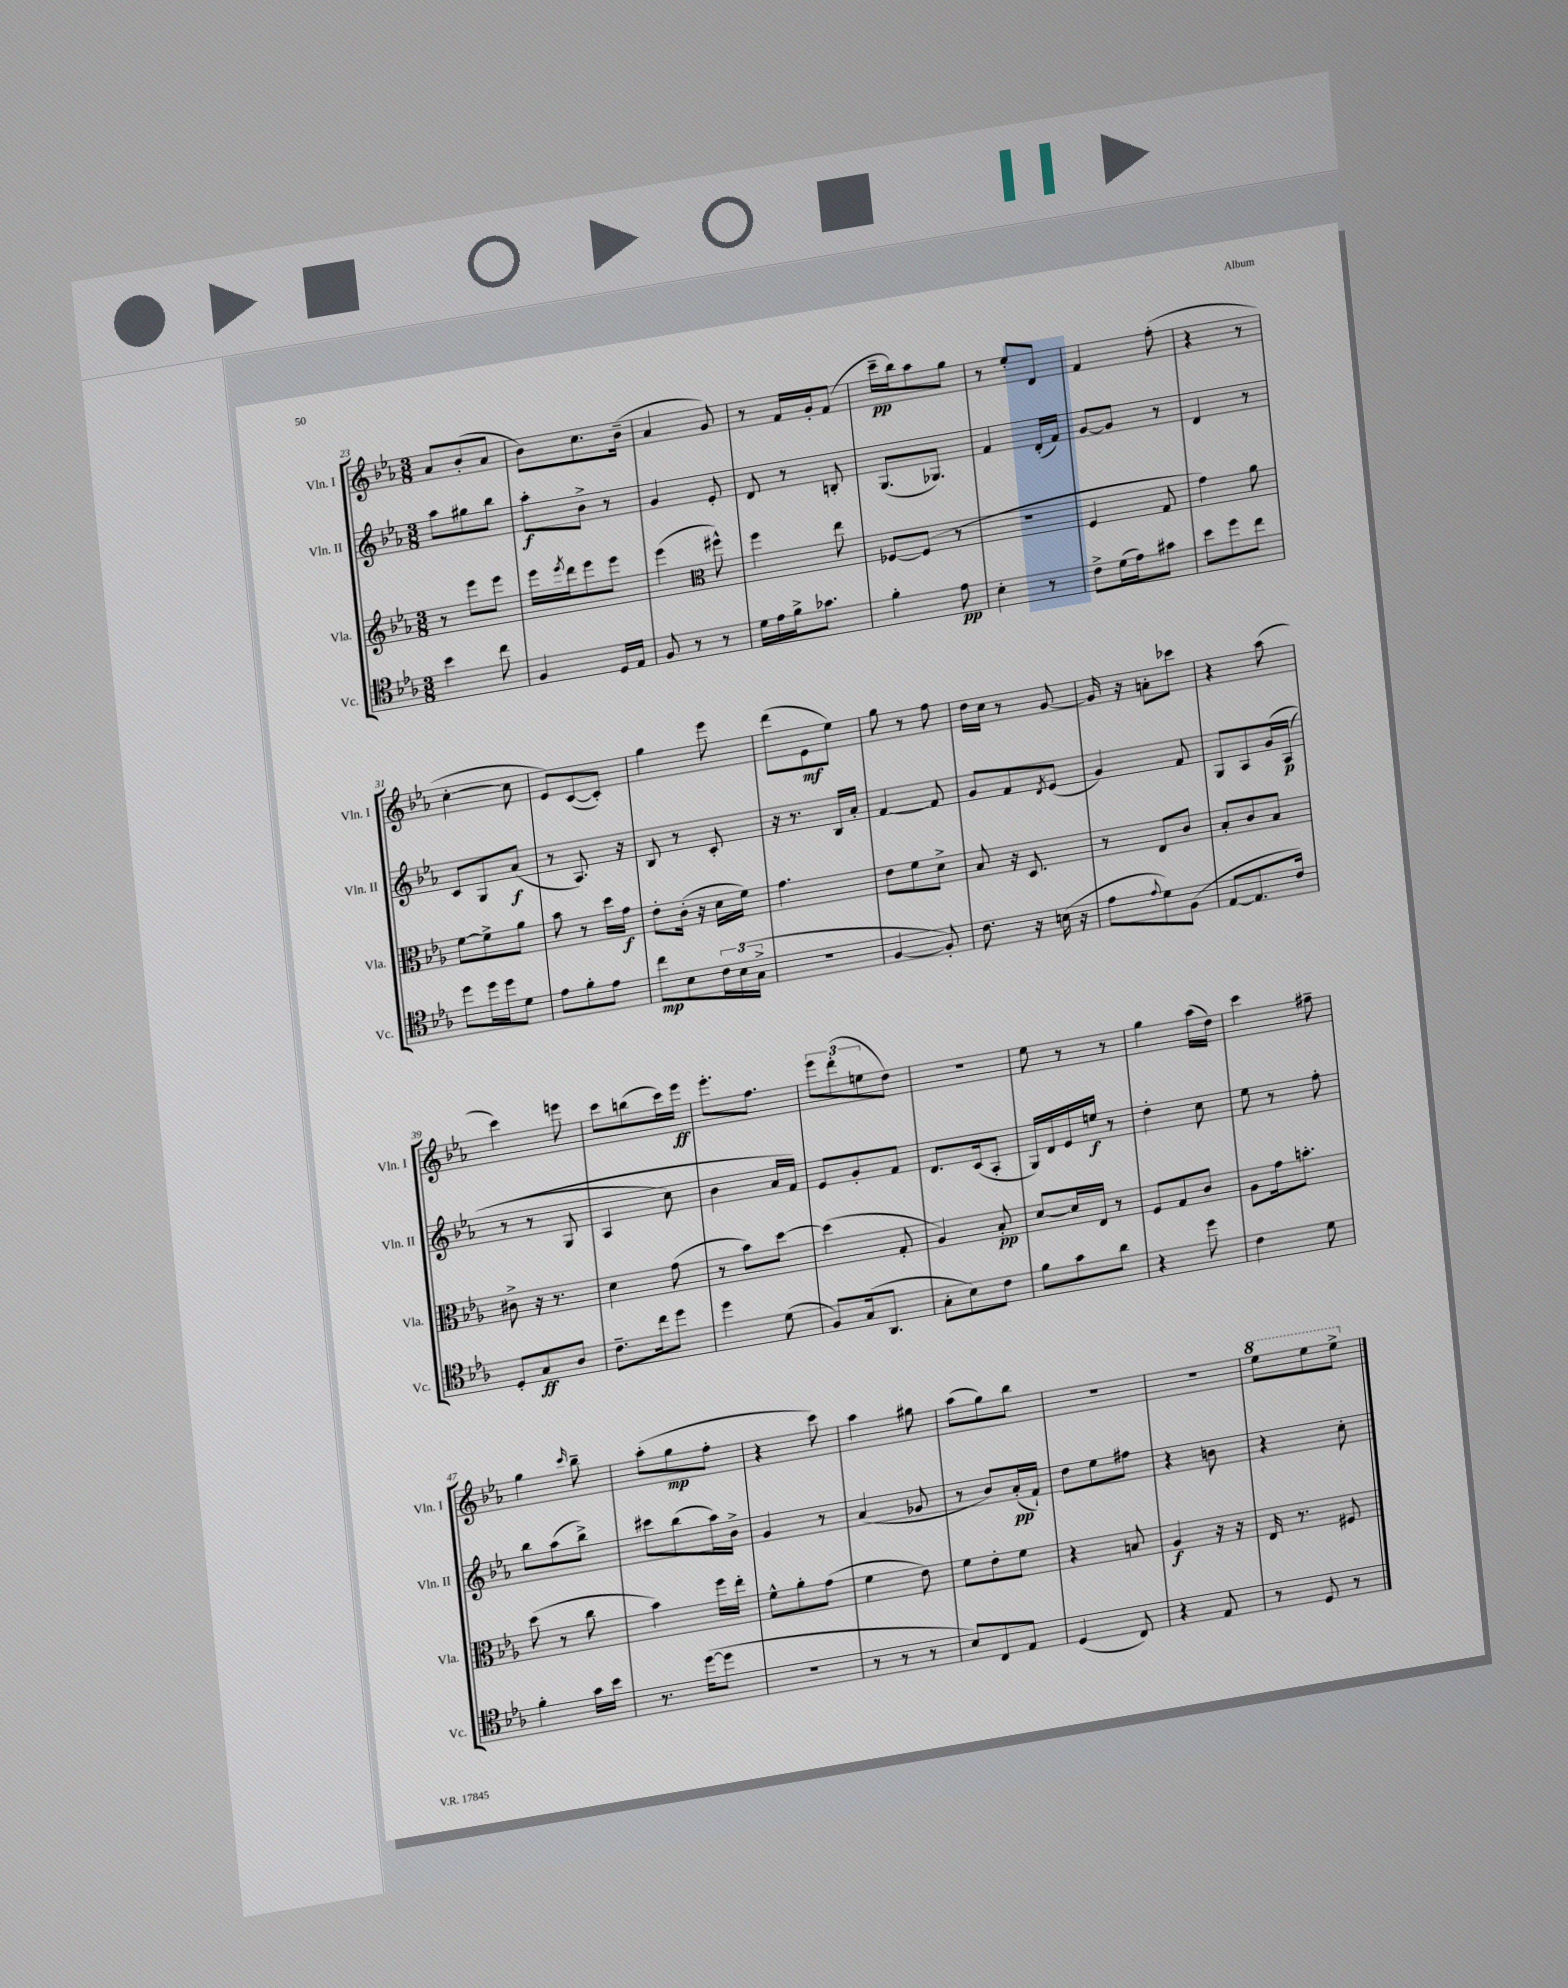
<<
\new StaffGroup <<
\new Staff = "s0" \with { instrumentName = "Vln. I" shortInstrumentName = "Vln. I" } {
    \clef treble \key ees \major \numericTimeSignature \time 3/8
    aes'8 bes'8-.( aes'8 |
    bes'8) c''8. bes'16--( |
    aes'4 g'8) |
    r8 f'16 g'16-. f'8( |
    c'''16--\pp bes''16) aes''8 g''8 |
    r8 ees''8-. d'8 |
    f'4 f''8-.( |
    r4 r8 |
    c''4~-. c''8 |
    ees'8) c'8~( c'8-.) |
    g''4 ees'''8 |
    d'''8( ees'8\mf ees''8) |
    g''8 r8 f''8 |
    d''16 c''16 r8 g'8~ |
    g'16 r16 a'8-. ces'''8 |
    r4 aes''8( |
    c'''4) e'''8 |
    c'''8 b''8( c'''16) ees'''16\ff |
    ees'''8.-. f''8. |
    \tuplet 3/2 { ees'''8 d'''8-.( e''8 } d''8) |
    R4. |
    ees''8 r8 r8 |
    g''4 aes''16( d''16) |
    c'''4 fis''8-- |
    g''4 \grace { c'''16 } bes''8-- |
    aes''8-.( g''8\mp f''8-. |
    r4 c'''8) |
    aes''4 gis''8 |
    aes''8( g''8) bes''8 |
    R4. |
    R4. |
    \ottava #1 ees'''8 ees'''8 ees'''8-> \ottava #0 \bar "|." |
}
\new Staff = "s1" \with { instrumentName = "Vln. II" shortInstrumentName = "Vln. II" } {
    \clef treble \key ees \major \numericTimeSignature \time 3/8
    aes''8 gis''8 bes''8 |
    aes''8-.\f bes'8-> r8 |
    g'4 ees'8-. |
    d'8 r8 b8-. |
    g8.( ges8.) |
    f'4 d'16-.( f'16) |
    g'8~ g'8 r8 |
    d'4 r8 |
    c'8 g8 aes'8\f( |
    r8 aes8.) r16 |
    bes8 r8 c'8-. |
    r16 r8. bes16 aes'16-. |
    f'4~ f'8 |
    g'8 f'8 \acciaccatura { d'8 } ees'8( |
    g'4) f'8 |
    g8 aes8 g'16\( aes16\p( |
    r8 r8 g8 |
    aes4 c''8) |
    bes'4 aes'16 f'16\) |
    ees'8 g'8-. f'8 |
    d'8. c'16( aes8-. |
    g16) d'16 ees'16 e''16\f r8 |
    d''4-. c''8 |
    ees''8 r8 f''8-. |
    bes''8 aes''8( bes''8->) |
    cis'''8 bes''8( aes''16) bes'16-> |
    g'4 r8 |
    aes'4( ges'8 |
    r8 bes'8) aes'16-.\pp( f'16-!) |
    d''8 ees''8 fis''8 |
    r4 b'8 |
    r4 c''8-. \bar "|." |
}
\new Staff = "s2" \with { instrumentName = "Vla." shortInstrumentName = "Vla." } {
    \clef treble \key ees \major \numericTimeSignature \time 3/8
    r8 ees'''8 ees'''8 |
    ees'''16 \acciaccatura { ees'''8 } d'''16 ees'''8 ees'''8 |
    ees'''4( \clef alto fis''8-^) |
    f''4 ees''8 |
    fes8~ fes8( r8 |
    R4. |
    f4 g8 |
    g'4) aes'8 |
    f'8~ f'8-> aes'8 |
    bes'8 r8 d''16 g'16\f |
    ees'8-. c'16-.( r16 d'16 f'16) |
    g'4. |
    ees'8 f'8 d'8-> |
    bes8 r16 d8. |
    r8 ees8 c'8 |
    bes8-. c'8 bes8 |
    cis'8-> r16 r8. |
    d'4 g'8( |
    r8 bes'8) d''8~ |
    d''4( g8-. |
    aes4) bes8-.\pp |
    d'8~ d'16 ees16 r8 |
    f8 g8 c'8 |
    aes8 g'16 b'8.-. |
    d''8( r8 c''8 |
    bes'4) f''16 ees''16-. |
    f'8-^ aes'8-. g'8( |
    f'4 ees'8) |
    f'8 ees'8-. f'8 |
    r4 b8 |
    aes4\f r16 r16 |
    ees16 r8. fis8 \bar "|." |
}
\new Staff = "s3" \with { instrumentName = "Vc." shortInstrumentName = "Vc." } {
    \clef tenor \key ees \major \numericTimeSignature \time 3/8
    bes'4 c''8 |
    f4 d16 ees16 |
    f8 r8 r8 |
    d'16 ees'16 f'16-> ges'8. |
    f'4-. ees'8\pp |
    bes4-. r8 |
    c'8-> d'16( ees'16) gis'8 |
    bes'8 d''8 c''8 |
    d''8 d''16 d''16 d'8 |
    ees'8 f'8-. ees'8 |
    c''8\mp bes8 \tuplet 3/2 { c'16 bes16( g16-> } |
    R4. |
    f4~ f8-.) |
    c'8. r16 b16( r16 |
    ees'8 \appoggiatura { ees'8 } d'8) f8( |
    ees8~ ees8. c'16) |
    d8-. g8\ff aes8 |
    c'8.-- c''16 d''8 |
    d''4 d'8( |
    f8) g16( aes,8. |
    g8-. bes8) c'8 |
    f'8 g'8 aes'8 |
    r4 d''8 |
    c'4 d'8 |
    f'4-. g'16 bes'16 |
    r8. d''16~( d''8 |
    r4. |
    r8 r8 r8 |
    bes8) c8 ees8 |
    d4( c8) |
    r4 ees8 |
    r8 d8 r8 \bar "|." |
}
>>
>>
\layout { \context { \Score currentBarNumber = #23 } }
